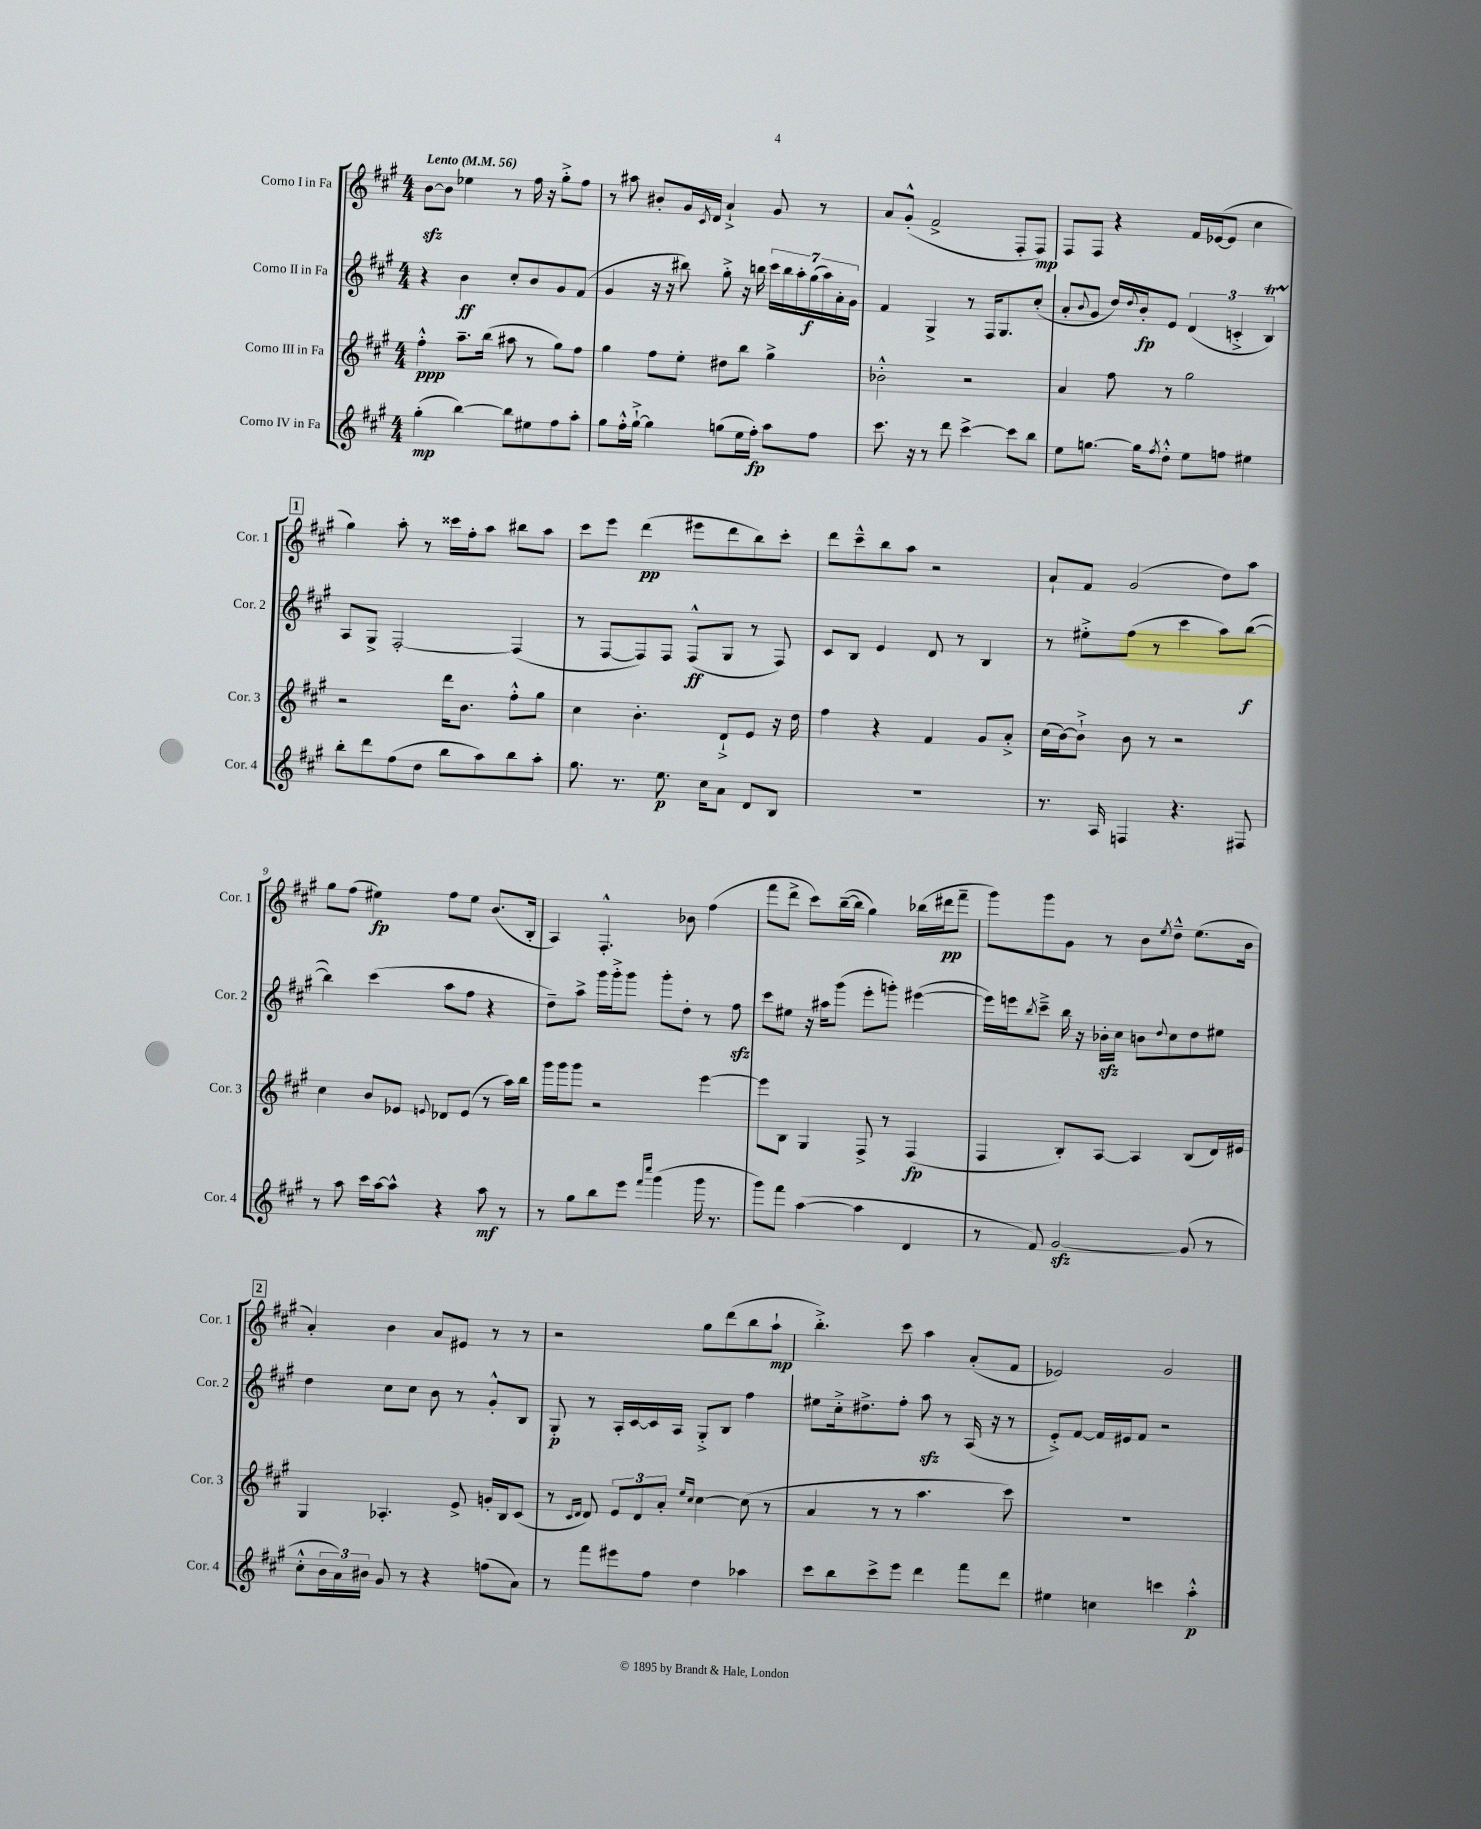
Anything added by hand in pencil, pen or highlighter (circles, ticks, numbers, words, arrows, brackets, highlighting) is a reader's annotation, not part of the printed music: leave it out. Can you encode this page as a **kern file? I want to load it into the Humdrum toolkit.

**kern	**dynam	**kern	**dynam	**kern	**dynam	**kern	**dynam
*part4	*part4	*part3	*part3	*part2	*part2	*part1	*part1
*staff4	*staff4	*staff3	*staff3	*staff2	*staff2	*staff1	*staff1
*I"Corno IV in Fa	*	*I"Corno III in Fa	*	*I"Corno II in Fa	*	*I"Corno I in Fa	*
*I'Cor. 4	*	*I'Cor. 3	*	*I'Cor. 2	*	*I'Cor. 1	*
*clefG2	*	*clefG2	*	*clefG2	*	*clefG2	*
*k[f#c#g#]	*	*k[f#c#g#]	*	*k[f#c#g#]	*	*k[f#c#g#]	*
*M4/4	*	*M4/4	*	*M4/4	*	*M4/4	*
*MM56	*	*MM56	*	*MM56	*	*MM56	*
=1	=1	=1	=1	=1	=1	=1	=1
!	!	!	!	!	!	!LO:TX:a:B:t=Lento	!
(4gg#'\	mp	4ff#'^^\	ppp	4r	.	[8bzz\L	.
.	.	.	.	.	.	8b\J]	.
[4bb\)	.	8.aa~\L	.	4b\	ff	4ee-X\	.
.	.	(16bb\Jk	.	.	.	.	.
8bb\L]	.	8aa#X\	.	8cc#'/L	.	8r	.
8ee#X\	.	8r	.	8b/	.	16ff#\	.
.	.	.	.	.	.	16r	.
8ff#\	.	8gg#\L)	.	8g#/	.	8gg#'^\L	.
8aa'\J	.	8ff#\J	.	(8f#/J	.	8ff#\J	.
=2	=2	=2	=2	=2	=2	=2	=2
8gg#\L	.	4gg#\	.	4g#/	.	8r	.
16ff#'^^\L	.	.	.	.	.	8aa#X\	.
[16gg#`^\JJ	.	.	.	.	.	.	.
4gg#\]	.	8ff#\L	.	16r	.	8b#X'/L	.
.	.	.	.	16r	.	.	.
.	.	8ee'\J	.	8bb#X\)	.	16g#/L	.
.	.	.	.	.	.	8qc#/	.
.	.	.	.	.	.	16d/JJ	.
(8ggn\L	.	8dd#X\L	.	8gg#'^\	.	4a`^/	.
16ee\L	.	8bb\J	.	16r	.	.	.
16ff#'\JJ)	fp	.	.	16bbn\	.	.	.
8aa\L	.	4gg#^\	.	28ccc#\LL	.	8g#/	.
.	.	.	.	28bb\	.	.	.
.	.	.	.	28aa'\	.	.	.
.	.	.	.	(28gg#\	f	.	.
8ff#\J	.	.	.	.	.	8r	.
.	.	.	.	28aa\)	.	.	.
.	.	.	.	28a'\	.	.	.
.	.	.	.	28g#\JJ	.	.	.
=3	=3	=3	=3	=3	=3	=3	=3
8.ccc#\	.	2b-X'^^\	.	4f#/	.	8a/L	.
.	.	.	.	.	.	(8g#'^^/J	.
16r	.	.	.	.	.	.	.
8r	.	.	.	4G#^/	.	2f#^/	.
8ddd\	.	.	.	.	.	.	.
[4ccc#^\	.	2r	.	8r	.	.	.
.	.	.	.	16F#/KL	.	.	.
.	.	.	.	8.G#/	.	.	.
8ccc#\L]	.	.	.	.	.	8F#'/L	.
8bb\J	.	.	.	(8cc#'/J	.	8F#/J)	mp
=4	=4	=4	=4	=4	=4	=4	=4
8ee\L	.	4a/	.	8a'/L	.	8F#/L	.
.	.	.	.	8qqb/	.	.	.
[8.ggn\J	.	.	.	8g#/J	.	8F#/J	.
.	.	8ff#\	.	16dd/LL)	.	4r	.
.	.	.	.	8qqdd/	.	.	.
16gg\KL]	.	.	.	16b'/J	fp	.	.
8qff#/	.	.	.	.	.	.	.
8dd'^^\J	.	8r	.	8e/J	.	.	.
8ee\L	.	2gg#\	.	(6d/	.	16f#/LL	.
.	.	.	.	.	.	([16e-X/J	.
8ffn\J	.	.	.	.	.	8e-/J]	.
.	.	.	.	6cn'^/	.	.	.
4ee#X\	.	.	.	.	.	4cc#\	.
.	.	.	.	6BT/)	.	.	.
!!LO:LB:g=z
!!LO:REH:place=s1:t=1
=5	=5	=5	=5	=5	=5	=5	=5
8bb'\L	.	2r	.	8A/L	.	4gg#\)	.
8ddd\	.	.	.	8G#^/J	.	.	.
(8ff#\	.	.	.	[2F#'/	.	8aa'\	.
8dd\J	.	.	.	.	.	8r	.
8bb\L	.	16ddd\KL	.	.	.	16ccc##X\LL	.
.	.	8.b\J	.	.	.	16ff#'\J	.
8aa\)	.	.	.	.	.	8aa\J	.
8bb\	.	8ff#'^^\L	.	(4F#/]	.	8bb#X\L	.
8aa'\J	.	8gg#\J	.	.	.	8aa\J	.
=6	=6	=6	=6	=6	=6	=6	=6
8.gg#\	.	4cc#\	.	8r	.	8ccc#\L	.
.	.	.	.	[8F#/L	.	8eee\J	.
8.r	.	.	.	.	.	.	.
.	.	4.b'\	.	8F#/])	.	(4ddd\	pp
8.ee\	p	.	.	8F#/J	.	.	.
.	.	.	.	(8F#^^/L	ff	8eee#X\L	.
16cc#\KL	.	.	.	.	.	.	.
8a\J	.	8d`^/L	.	8G#/J	.	8ddd\	.
8d/L	.	8e/J	.	8r	.	8bb\)	.
8B/J	.	16r	.	8F#/)	.	8ccc#'\J	.
.	.	16dd\	.	.	.	.	.
=7	=7	=7	=7	=7	=7	=7	=7
1r	.	4ff#\	.	8c#/L	.	8ddd\L	.
.	.	.	.	8B/J	.	8ccc#~^^\	.
.	.	4r	.	4e/	.	8bb\	.
.	.	.	.	.	.	8aa\J	.
.	.	4f#/	.	8d/	.	2r	.
.	.	.	.	8r	.	.	.
.	.	8g#/L	.	4B/	.	.	.
.	.	8a'^/J	.	.	.	.	.
=8	=8	=8	=8	=8	=8	=8	=8
8.r	.	(16cc#\LL	.	8r	.	8a`/L	.
.	.	[16b\J)	.	.	.	.	.
.	.	8b`^\J]	.	8ee#X'^\L	.	8f#/J	.
16A/	.	.	.	.	.	.	.
4Fn/	.	8b\	.	(8ff#\J	.	(2g#/	.
.	.	8r	.	8r	.	.	.
4.r	.	2r	.	4ccc#\	.	.	.
.	.	.	.	8aa\L)	.	8dd\L)	.
8F#X/	.	.	.	([8bb\J	f	8aa\J	.
!!LO:LB:g=z
=9	=9	=9	=9	=9	=9	=9	=9
8r	.	4cc#\	.	4bb\])	.	8gg#\L	.
8aa\	.	.	.	.	.	(8ff#\J	.
16ccc#\LL	.	8b/L	.	(4ccc#\	.	4ee#X\)	fp
[16aa\J	.	.	.	.	.	.	.
8aa^^\J]	.	8e-X/J	.	.	.	.	.
.	.	8qqen/	.	.	.	.	.
4r	.	8d-X/L	.	8aa\L	.	8ff#\L	.
.	.	(8e/J	.	8ff#\J	.	8ee#\J	.
8aa\	mf	8r	.	4r	.	(8.b/L	.
8r	.	16aa\LL)	.	.	.	.	.
.	.	16bb\JJ	.	.	.	16B'/Jk	.
=10	=10	=10	=10	=10	=10	=10	=10
8r	.	16ggg#\LL	.	8dd~\L)	.	4A/)	.
.	.	16ggg#\J	.	.	.	.	.
8gg#\L	.	8ggg#\J	.	8aa^\J	.	.	.
8bb\	.	2r	.	16ggg#\LL	.	4.F#'^^/	.
.	.	.	.	16ggg#'^\J	.	.	.
8eee\J	.	.	.	8ggg#\J	.	.	.
16qqfff#/LL	.	.	.	.	.	.	.
16qqcccc#/JJ	.	.	.	.	.	.	.
(4ggg#\	.	.	.	8ggg#'\L	.	.	.
.	.	.	.	8dd'\J	.	8b-X\	.
16ggg#\	.	[4eee\	.	8r	.	(4ff#\	.
8.r	.	.	.	.	.	.	.
.	.	.	.	8ff#zz\	.	.	.
=11	=11	=11	=11	=11	=11	=11	=11
8ggg#\L)	.	8eee\L]	.	8ccc#\L	.	8fff#\L	.
8fff#\J	.	8B\J	.	8ee#X\J	.	8ddd^\J	.
([4aa\	.	4G#/	.	16r	.	8ccc#\L)	.
.	.	.	.	16aa#X\KL	.	.	.
.	.	.	.	(8ggg#\J	.	([16bb~\L	.
.	.	.	.	.	.	16bb\JJ]	.
4aa\]	.	8F#^/	.	8eee'\L	.	4gg#\)	.
.	.	8r	.	8gggn'\J)	.	.	.
4d/	.	(4F#/	fp	([4eee#X\	.	(16bb-X\LL	.
.	.	.	.	.	.	16ddd#X\J	pp
.	.	.	.	.	.	8fff#~\J	.
=12	=12	=12	=12	=12	=12	=12	=12
8r	.	4F#/	.	16eee#\LL])	.	8ggg#\L)	.
.	.	.	.	16eeen\J	.	.	.
.	.	.	.	8qbb/	.	.	.
8f#/)	.	.	.	8ccc#~^\J	.	8ggg#\	.
[2g#zz/	.	8B'/L)	.	16bb\	.	8g#\J	.
.	.	.	.	16r	.	.	.
.	.	[8A/J	.	16b-Xzz'\LL	.	8r	.
.	.	.	.	16cc#\JJ	.	.	.
.	.	4A/]	.	8bn\L	.	8b\L	.
.	.	.	.	8qqdd/	.	8qee/	.
.	.	.	.	8cc#\	.	8dd~^^\J	.
(8g#/]	.	(8B/L	.	8dd\	.	(8.ee\L	.
8r	.	16d/L)	.	8ee#X\J	.	.	.
.	.	16e#X/JJ	.	.	.	16b\Jk	.
!!LO:LB:g=z
!!LO:REH:place=s1:t=2
=13	=13	=13	=13	=13	=13	=13	=13
8cc#'^^\L	.	4G#/	.	4dd\	.	4a'/)	.
24b\L	.	.	.	.	.	.	.
24a\)	.	.	.	.	.	.	.
24b#X\JJ	.	.	.	.	.	.	.
8g#/	.	4.A-X'/	.	8cc#\L	.	4b\	.
8r	.	.	.	8cc#\J	.	.	.
4r	.	.	.	8b\	.	8a/L	.
.	.	8e^/	.	8r	.	8e#X/J	.
(8ffn\L	.	16gn'/LL	.	8g#'^^/L	.	8r	.
.	.	16B/J	.	.	.	.	.
8a\J)	.	(8c#/J	.	8B/J	.	8r	.
=14	=14	=14	=14	=14	=14	=14	=14
8r	.	8r	.	8G#'/	p	2r	.
.	.	16qqc#/LL	.	.	.	.	.
.	.	16qqd/JJ	.	.	.	.	.
8fff#\L	.	8d/)	.	8r	.	.	.
8eee#X\	.	12e/L	.	16A'/LL	.	.	.
.	.	.	.	[16c#/	.	.	.
.	.	12d/	.	.	.	.	.
8ff#\J	.	.	.	16c#/]	.	.	.
.	.	12a'/J	.	.	.	.	.
.	.	.	.	16A/JJ	.	.	.
.	.	16qqee/LL	.	.	.	.	.
.	.	16qqcc#/JJ	.	.	.	.	.
4dd\	.	[4cc#\	.	8G#'^/L	.	8gg#\L	.
.	.	.	.	8B/J	.	(8ddd\	.
4aa-X\	.	(8cc#\]	.	4ff#\	.	8bb\	.
.	.	8r	.	.	.	8aa`\J	mp
=15	=15	=15	=15	=15	=15	=15	=15
8ccc#\L	.	4a/	.	8ee#X\L	.	4.bb'^\)	.
8bb\	.	.	.	16cc#'^\k	.	.	.
.	.	.	.	8.dd#X^\	.	.	.
8ccc#^\	.	8r	.	.	.	.	.
8eee\J	.	8r	.	8ff#'\J	.	8ccc#\	.
4ddd\	.	4.aa\	.	8aazz\	.	4aa\	.
.	.	.	.	8r	.	.	.
8fff#\L	.	.	.	(16A/	.	(8a'/L	.
.	.	.	.	16r	.	.	.
8ddd\J	.	8ccc#\)	.	8r	.	8f#/J	.
=16	=16	=16	=16	=16	=16	=16	=16
4ee#X\	.	1r	.	8e'^/L)	.	2e-X/)	.
.	.	.	.	[8f#/J	.	.	.
4ccn\	.	.	.	16f#/LL]	.	.	.
.	.	.	.	16e#X/J	.	.	.
.	.	.	.	8f#/J	.	.	.
4cccn\	.	.	.	2r	.	2g#/	.
4aa'^^\	p	.	.	.	.	.	.
==	==	==	==	==	==	==	==
*-	*-	*-	*-	*-	*-	*-	*-
